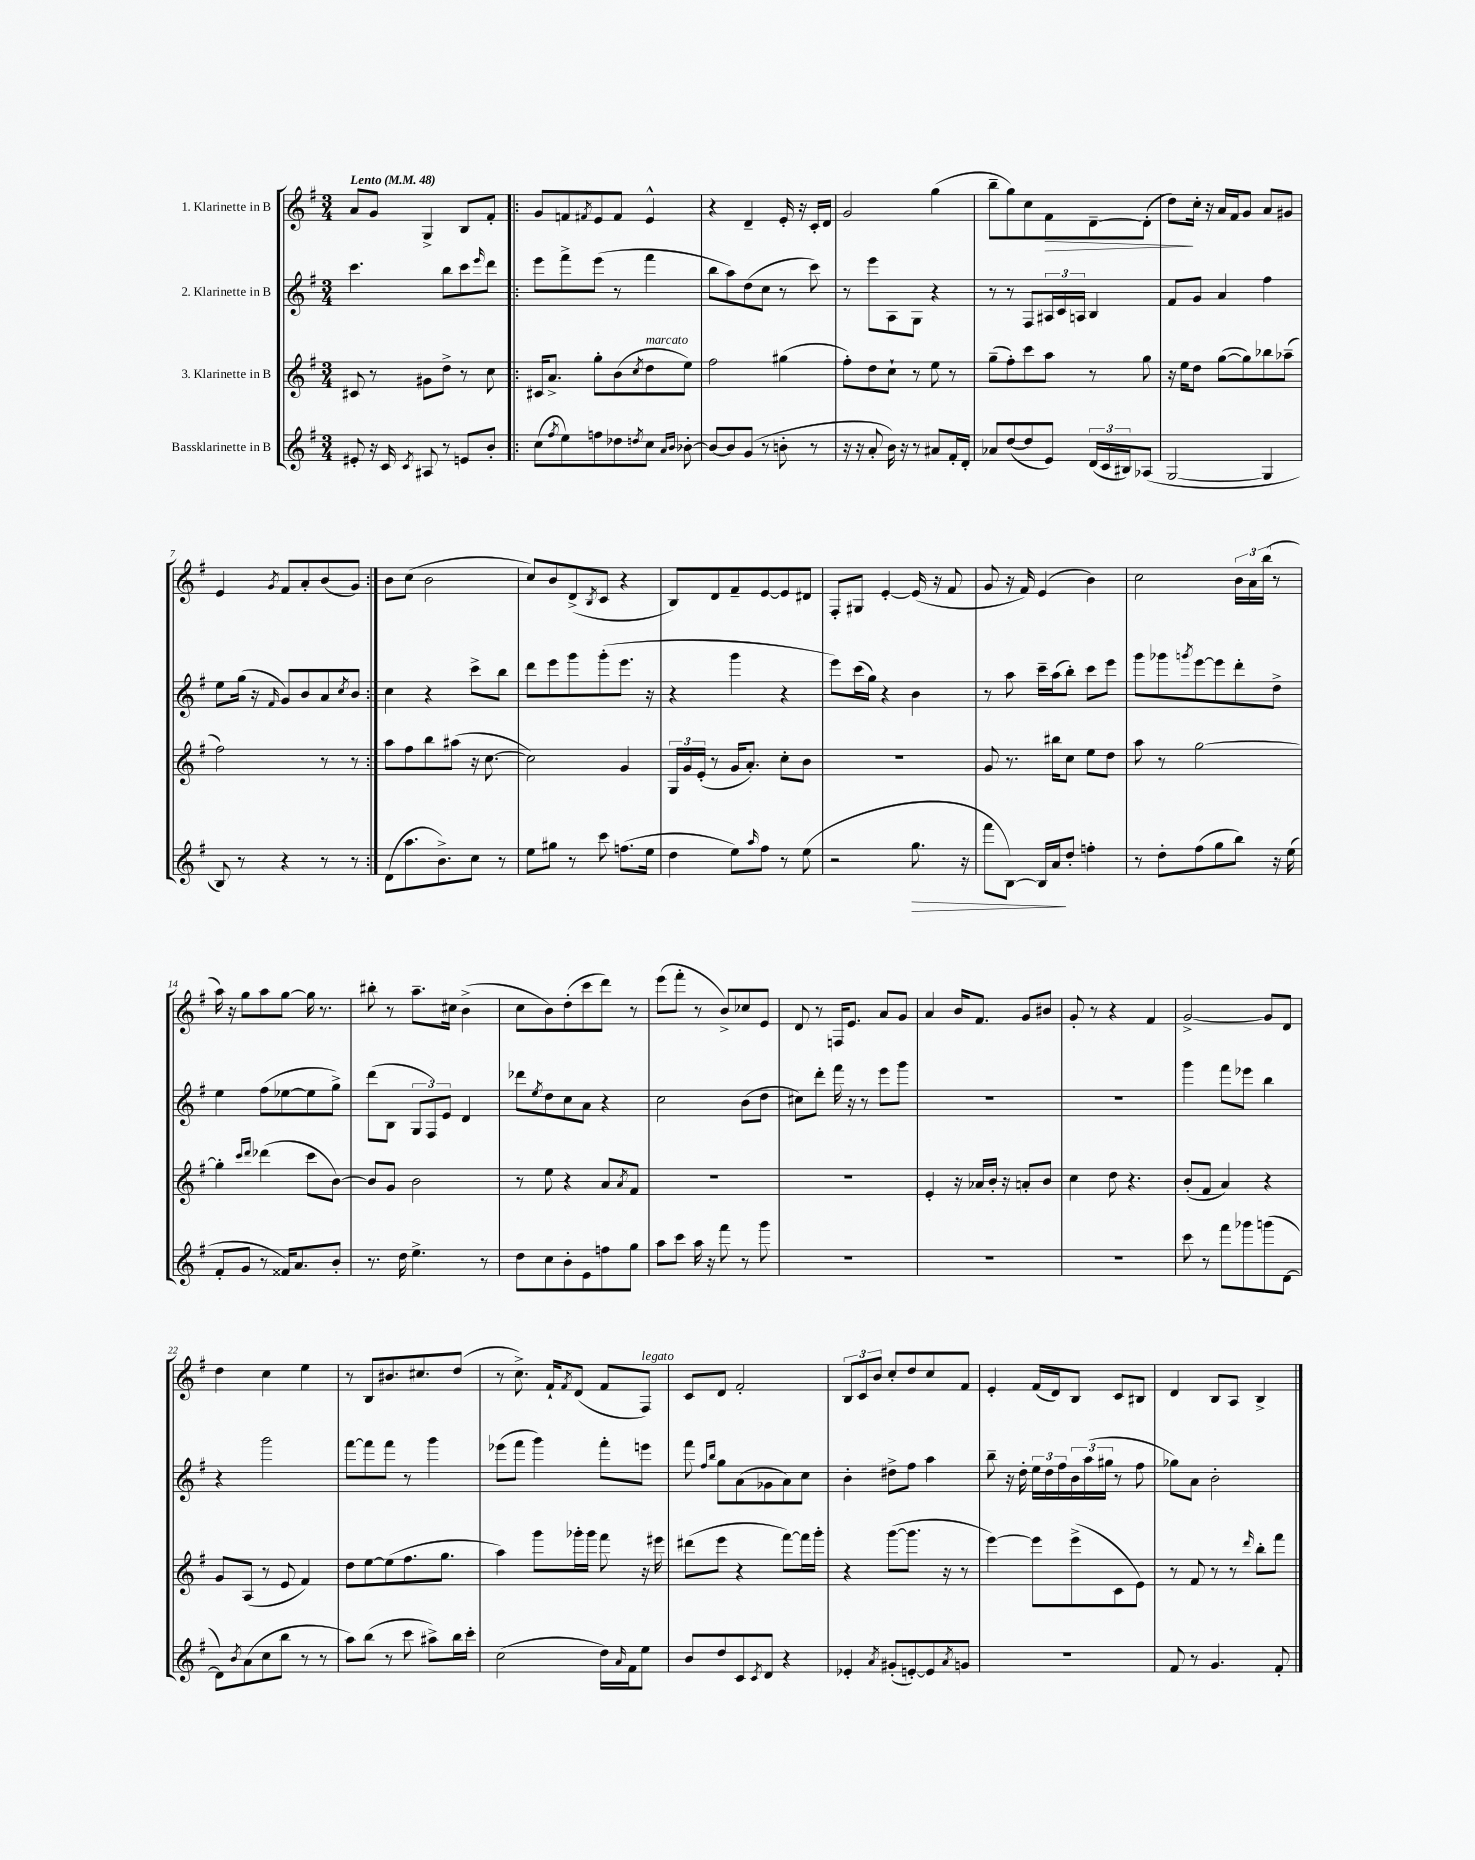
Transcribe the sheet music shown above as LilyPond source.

<<
\new StaffGroup <<
\new Staff = "s0" \with { instrumentName = "1. Klarinette in B" } {
    \clef treble \key g \major \numericTimeSignature \time 3/4 \tempo "Lento" 4 = 48
    a'8 g'8 g4-> b8 fis'8-. |
    \repeat volta 2 { g'8 f'8 \acciaccatura { fis'8 } e'8 fis'8 e'4-^ |
    r4 d'4-- e'16-. r16 c'16-. d'16 |
    g'2 g''4( |
    b''8-- g''8) c''8 fis'8\> d'8~-- d'8-.( |
    d''8\!) c''16-. r16 a'16 fis'16 g'8 a'8 gis'8 |
    e'4 \acciaccatura { g'8 } fis'8 a'8-. b'8( g'8) | }
    b'8 c''8( b'2 |
    c''8) b'8 d'8->( \acciaccatura { b8 } c'8 r4 |
    b8) d'8 fis'8-- e'8~ e'8 dis'8 |
    fis8-. gis8 e'4~-. e'16( r16 fis'8 |
    g'8 r16 fis'16) e'4( b'4) |
    c''2 \tuplet 3/2 { b'16 a'16 b''16( } r8 |
    a''16) r16 g''8 a''8 g''8~ g''16 r8. |
    bis''8-. r8 a''8.-- cis''16 b'4->( |
    c''8 b'8) d''8-.( c'''8 d'''8) r8 |
    e'''8( fis'''8-. r8 b'8->) ces''8 e'8 |
    d'8 r8 f16 e'8. a'8 g'8 |
    a'4 b'16 fis'8. g'8 bis'8 |
    g'8-. r8 r4 fis'4 |
    g'2~-> g'8 d'8 |
    d''4 c''4 e''4 |
    r8 b8 bis'8. cis''8. d''8( |
    r8 c''8.->) fis'16-! \acciaccatura { fis'8 } d'8( fis'8 fis8^\markup { \italic "legato" }) |
    c'8 d'8 fis'2-. |
    \tuplet 3/2 { b8 c'8 b'8 } c''8-. d''8 c''8 fis'8 |
    e'4-. fis'16( d'16) b8 c'8 bis8 |
    d'4 b8 a8 b4-> \bar "|." |
}
\new Staff = "s1" \with { instrumentName = "2. Klarinette in B" } {
    \clef treble \key g \major \numericTimeSignature \time 3/4
    c'''4. b''8 c'''8 \grace { e'''16 } d'''8 |
    \repeat volta 2 { e'''8 fis'''8-> e'''8( r8 fis'''4 |
    b''8 a''8) d''8( c''8 r8 c'''8) |
    r8 e'''8 a8 g8 r4 |
    r8 r8 fis8 \tuplet 3/2 { ais16 c'16 a16 } b4 |
    fis'8 g'8 a'4 fis''4 |
    e''8 g''16( r16 \grace { fis'16 } g'8) b'8 a'8 \acciaccatura { c''8 } b'8 | }
    c''4 r4 c'''8-> b''8 |
    d'''8 e'''8 g'''8 g'''8-.( e'''8. r16 |
    r4 g'''4 r4 |
    e'''8) c'''16( g''16) r4 b'4 |
    r8 a''8 c'''16-- a''16( b''8-.) c'''8 e'''8 |
    g'''8 ges'''8 \acciaccatura { g'''8 } e'''8~ e'''8 d'''8-. d''8-> |
    e''4 fis''8( ees''8~ ees''8 g''8->) |
    d'''8( b8 \tuplet 3/2 { g8 fis8) e'8 } d'4 |
    des'''8 \acciaccatura { e''8 } d''8 c''8 a'8 r4 |
    c''2 b'8( d''8 |
    cis''8) d'''8-. fis'''16 r16 r8 e'''8 g'''8 |
    R2. |
    R2. |
    g'''4 fis'''8 ees'''8 b''4 |
    r4 g'''2 |
    fis'''8~ fis'''8 fis'''8 r8 g'''4 |
    ees'''8( fis'''8 g'''4) fis'''8-. e'''8 |
    fis'''8 \grace { fis''16 b''16 } g''8 a'8( ges'8 a'8) c''8 |
    b'4-. dis''8-> fis''8 a''4 |
    b''8-- r16 d''16-. \tuplet 3/2 { e''16 d''16 fis''16 } \tuplet 3/2 { b'16 a''16( gis''16 } r8 fis''8 |
    ges''8) a'8 b'2-. \bar "|." |
}
\new Staff = "s2" \with { instrumentName = "3. Klarinette in B" } {
    \clef treble \key g \major \numericTimeSignature \time 3/4
    cis'8 r8 gis'8 d''8-> r8 c''8 |
    \repeat volta 2 { cis'16 a'8.-> g''8-. b'8( \acciaccatura { c''8 } d''8^\markup { \italic "marcato" } e''8) |
    fis''2 gis''4( |
    fis''8-.) d''8 c''8-! r8 e''8 r8 |
    g''8--( fis''8-.) c'''8 a''8 r8 g''8 |
    r16 e''16 d''8 g''8~( g''8) bes''8 aes''8--( |
    fis''2) r8 r8 | }
    a''8 fis''8 b''8 ais''8( r16 c''8.~ |
    c''2) g'4 |
    \tuplet 3/2 { g16 g'16 e'16-.( } r8 g'16 a'8.-.) c''8-. b'8 |
    R2. |
    g'8 r8. bis''16 c''8 e''8 d''8 |
    a''8 r8 g''2~ |
    g''4-. \grace { c'''16 d'''16 } des'''4( c'''8 b'8~) |
    b'8 g'8 b'2 |
    r8 e''8 r4 a'8 \acciaccatura { a'8 } fis'8 |
    R2. |
    R2. |
    e'4-. r16 aes'16 b'16-. r16 a'8-. b'8 |
    c''4 d''8 r4. |
    b'8-.( fis'8 a'4) r4 |
    g'8 a8( r8 e'8 fis'4) |
    d''8 e''8~ e''8( fis''8. g''8. |
    a''4) g'''8 ges'''16-. ges'''16 fis'''8 r16 eis'''16 |
    dis'''8( e'''8 r4 fis'''8~) fis'''16 g'''16-. |
    r4 g'''8~( g'''8. r16 r8 |
    e'''4~) e'''8 e'''8->( c'8 e'8) |
    r8 fis'8 r8 r8 \grace { d'''16 } b''8-. fis'''8 \bar "|." |
}
\new Staff = "s3" \with { instrumentName = "Bassklarinette in B" } {
    \clef treble \key g \major \numericTimeSignature \time 3/4
    eis'8-. r16 c'16 \acciaccatura { c'8 } ais8 r8 e'8 b'8-. |
    \repeat volta 2 { c''8( \acciaccatura { fis''8 } e''8) f''8 des''8 \acciaccatura { d''8 } c''8 \grace { a'16 b'16 } bes'8~-. |
    bes'8~ bes'8 g'8( r8 b'8-. r8 |
    r16 r16 a'8-. b'16) r16 r8 ais'8 fis'16-. d'16-. |
    aes'8 d''8~( d''8 e'8) \tuplet 3/2 { d'16( c'16 bis16) } aes8( |
    g2~ g4 |
    b8) r8 r4 r8 r8 | }
    d'8( a''8. b'8.->) c''8 r8 |
    e''8 gis''8 r8 c'''8 f''8.( e''16 |
    d''4 e''8) \grace { a''16 } fis''8 r8 e''8( |
    r2 g''8.\> r16 |
    fis'''8 b8~) b16 a'16\! d''8-. f''4-. |
    r8 d''8-. fis''8( g''8 b''8) r16 e''16( |
    fis'8-. g'8 r8 fisis'16) a'8. b'8-. |
    r8. d''16 e''4.-> r8 |
    d''8 c''8 b'8-. e'8 f''8 g''8 |
    a''8 c'''8 a''16 r16 fis'''8 r8 g'''8 |
    R2. |
    R2. |
    R2. |
    c'''8 r8 fis'''8 ges'''8 g'''8( d'8~ |
    d'8) \acciaccatura { b'8 } a'8( c''8 b''8 r8 r8 |
    a''8) b''8( r8 c'''8 ais''8->) b''16 c'''16-. |
    c''2( d''16) \grace { a'16 } fis'16 e''8 |
    b'8 d''8 c'8 \acciaccatura { c'8 } d'8 r4 |
    ees'4-. \acciaccatura { a'8 } gis'8-.( e'8~-.) e'8 \acciaccatura { a'8 } g'8 |
    R2. |
    fis'8 r8 g'4. fis'8-. \bar "|." |
}
>>
>>
